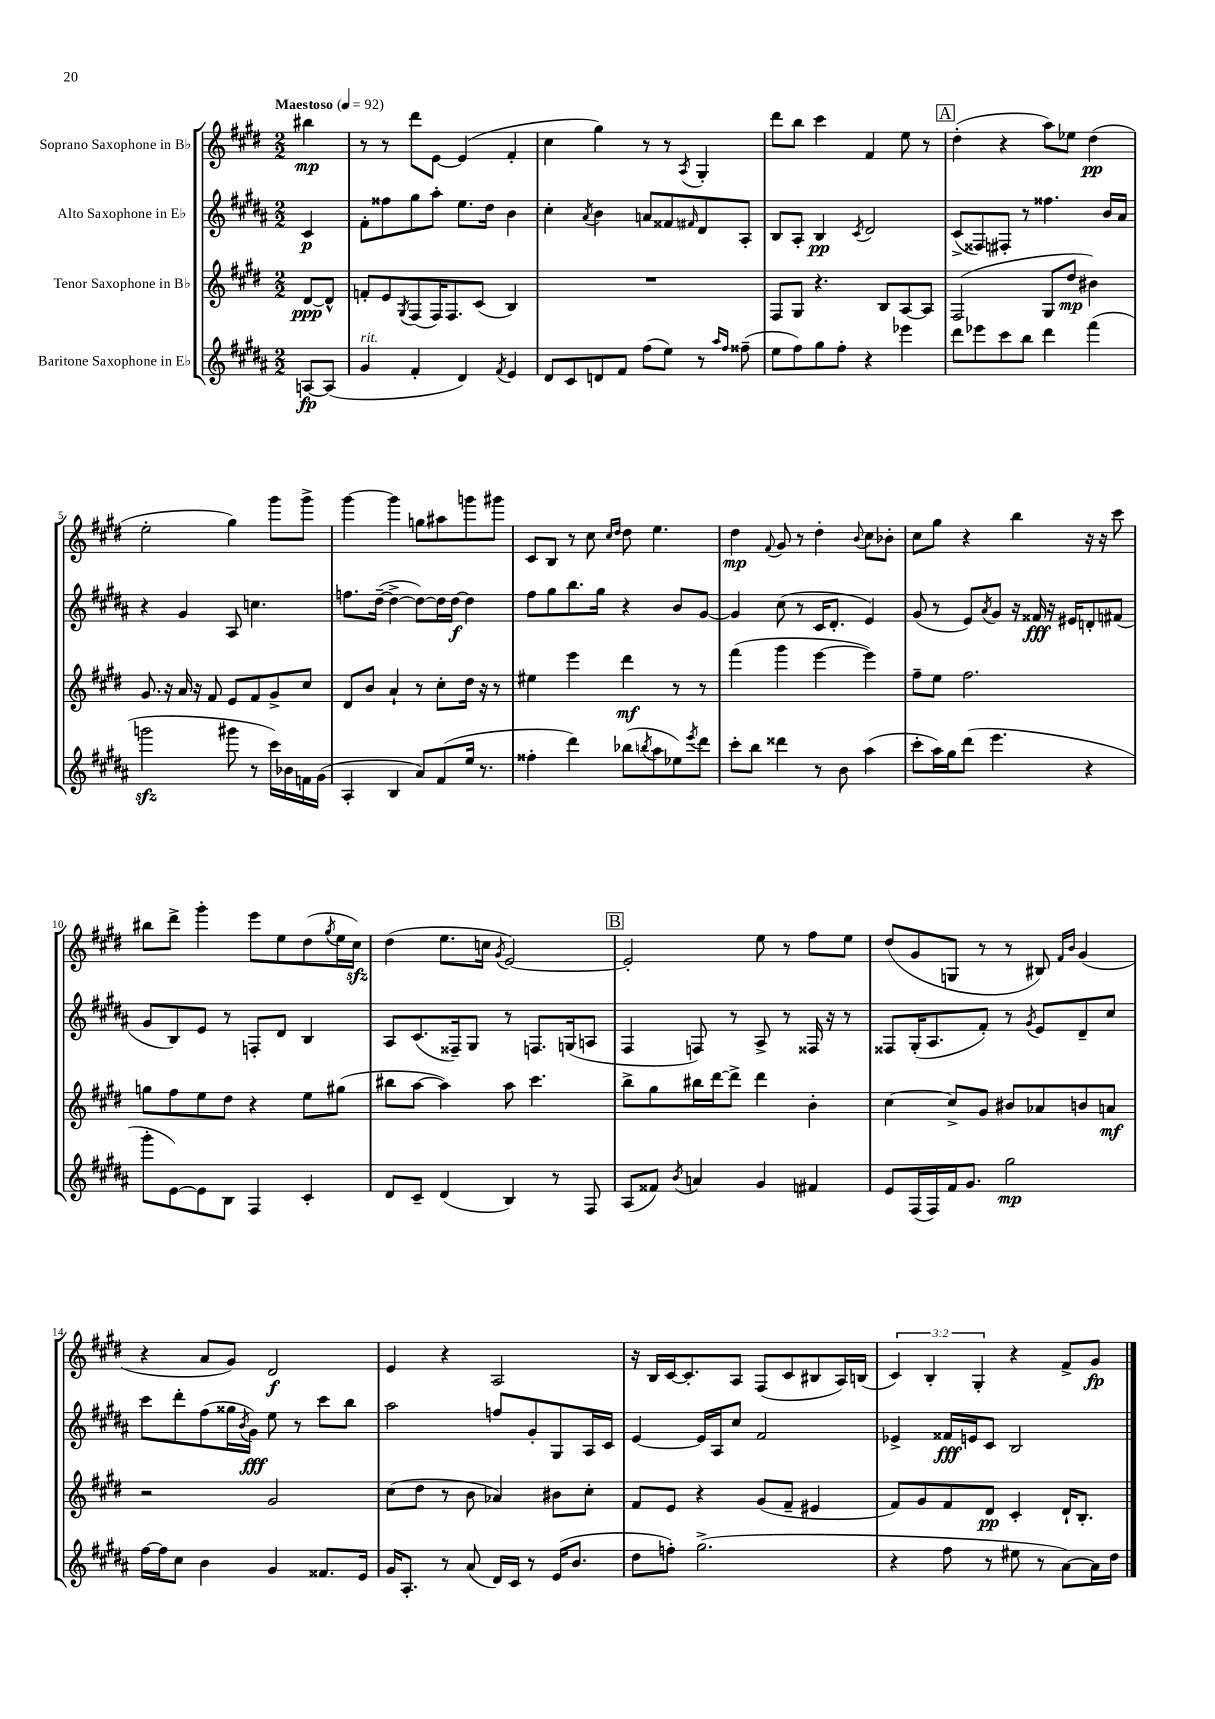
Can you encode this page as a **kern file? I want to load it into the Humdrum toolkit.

**kern	**kern	**kern	**kern
*staff4	*staff3	*staff2	*staff1
*clefG2	*clefG2	*clefG2	*clefG2
*k[f#c#g#d#a#]	*k[f#c#g#d#]	*k[f#c#g#d#a#]	*k[f#c#g#d#]
*M2/2	*M2/2	*M2/2	*M2/2
*MM92	*MM92	*MM92	*MM92
[8A	[8d#	4c#	4bb#
(8A]	8d#^^]	.	.
=	=	=	=
4g#	8f'	8f#'	8r
.	8e	8ff##	8r
.	8qG#	.	.
4f#'	(8F#	8gg#	8ddd#
.	16F#)	8aa#'	[8e
.	8.F#	.	.
4d#)	.	8.ee	(4e]
.	(8c#	.	.
.	.	16dd#	.
8qf#	.	.	.
4e	4B)	4b	4f#'
=	=	=	=
8d#	1r	4cc#'	4cc#
8c#	.	.	.
.	.	8qa#	.
8d	.	4b	4gg#)
8f#	.	.	.
(8ff#	.	8a	8r
8ee)	.	8f##	8r
.	.	16qqf#	8qA
8r	.	8d#	4G#'
16qqaa#	.	.	.
16qqff#	.	.	.
(8ff##~	.	8A#'	.
=	=	=	=
8ee	8F#	8B	8ddd#
8ff#)	8G#	8A#'	8bb
8gg#	4.r	4B	4ccc#
8ff#'	.	.	.
.	.	8qc#	.
4r	.	2d#	4f#
.	8B	.	.
4eee-	[8A	.	8ee
.	8A]	.	8r
=	=	=	=
8ddd#	(2F#	(8c#^	(4dd#'
8eee-	.	8F##)	.
8ccc#	.	8F#'	4r
8bb	.	8r	.
4ddd#	8G#	4.ff##	8aa)
.	8dd#	.	8ee-
(4fff#	4b#)	.	(4dd#
.	.	16b	.
.	.	16a#	.
=	=	=	=
2ggg	8.g#	4r	2ee'
.	16r	.	.
.	16a	4g#	.
.	16r	.	.
.	8f#	.	.
8ggg#	8e	8A#	4gg#)
8r	8f#	4.cc	.
16ccc#)	8g#^	.	8ggg#
16b-	.	.	.
16f	8cc#	.	8ggg#^
(16g#	.	.	.
=	=	=	=
4A#'	8d#	8.ff	[4ggg#
.	8b	.	.
.	.	([16dd#~	.
4B	4a`	4dd#^_	4ggg#]
8a#)	8r	8dd#_)	8gg
(8f#	8cc#'	16dd#]	8aa#
.	.	[16dd#	.
16ee	16dd#	4dd#]	8ggg
8.r	16r	.	.
.	8r	.	8ggg#
=	=	=	=
4ff##'	4ee#	8ff#	8c#
.	.	8gg#	8B
4ddd#)	4eee	8.bb	8r
.	.	.	8cc#
.	.	16gg#	.
.	.	.	16qqcc#
.	.	.	16qqdd#
(8bb-	4ddd#	4r	8dd#
8qbb	.	.	.
8aa#	.	.	4.ee
8ee-)	8r	8b	.
8qeee	.	.	.
8ddd#	8r	[8g#	.
=	=	=	=
8ccc#'	(4fff#	4g#]	4dd#
8bb	.	.	.
.	.	.	8qqf#
4ddd##	4ggg#	(8cc#	8g#
.	.	8r	8r
8r	[4eee	16c#	4dd#'
.	.	8.d#'	.
8b	.	.	.
.	.	.	8qqb
(4aa#	4eee])	4e)	8cc#
.	.	.	8b-'
=	=	=	=
8ccc#'	8ff#~	(8g#	8cc#
16aa#)	8ee	8r	8gg#
16gg#	.	.	.
(8ddd#	2.ff#	8e)	4r
.	.	8qa#	.
4.eee	.	8g#	.
.	.	16r	4bb
.	.	16f##	.
.	.	16r	.
.	.	16e#	.
4r	.	8d'	16r
.	.	.	16r
.	.	(8f#	8ccc#
=	=	=	=
8ggg#'	8gg	8g#	8bb#
[8e)	8ff#	8B)	8ddd#^
8e]	8ee	8e	4ggg#'
8B	8dd#	8r	.
4F#	4r	8F'	8eee
.	.	8d#	8ee
4c#'	8ee	4B	(8dd#
.	.	.	8qgg#
.	(8gg#	.	16ee
.	.	.	16cc#)
=	=	=	=
8d#	8bb#	8A#	(4dd#
8c#~	[8aa	(8.c#	.
(4d#	4aa])	.	8.ee
.	.	16F##~)	.
.	.	8G#	.
.	.	.	16cc
.	.	.	8qg#
4B)	8aa	8r	[2e)
.	4.ccc#	8.F	.
8r	.	.	.
.	.	(16G	.
8F#	.	8A	.
=	=	=	=
(8A#	8bb^	4F#	2e']
8f##)	8gg#	.	.
8qb	.	.	.
4a	16bb#	8F)	.
.	[16ddd#	.	.
.	8ddd#^]	8r	.
4g#	4ddd#	8A#^	8ee
.	.	8r	8r
4f#	4b'	16F##	8ff#
.	.	16r	.
.	.	8r	8ee
=	=	=	=
8e	[4cc#	8F##	(8dd#
(16F#	.	(16G#'	8g#
16F#)	.	8.A#	.
16f#	8cc#^]	.	8G
8.g#	.	.	.
.	8g#	8f#')	8r
2gg#	8b#	8r	8r
.	.	8qg#	.
.	8a-	8e	8B#)
.	.	.	16qqf#
.	.	.	16qqb
.	8b	8d#~	(4g#
.	8a	8cc#	.
=	=	=	=
[16ff#	2r	8ccc#	4r
16ff#]	.	.	.
8cc#	.	8ddd#'	.
4b	.	(8ff#	8a
.	.	16gg##	8g#)
.	.	8qb	.
.	.	16g#)	.
4g#	2g#	8ee	2d#
.	.	8r	.
8.f##	.	8ccc#	.
.	.	8bb	.
16e	.	.	.
=	=	=	=
16g#	(8cc#	2aa#	4e
8.A#'	.	.	.
.	8dd#	.	.
8r	8r	.	4r
(8a#	8b	.	.
16d#)	4a-)	8ff	2A
16c#	.	.	.
8r	.	8g#'	.
(16e	8b#	8G#	.
8.b	.	.	.
.	8cc#'	16A#	.
.	.	16c#	.
=	=	=	=
8dd#	8f#	[4e	16r
.	.	.	16B
8ff')	8e	.	[16c#
.	.	.	8.c#']
(2.gg#^	4r	16e]	.
.	.	16A#	.
.	.	8cc#	8A
.	(8g#	2f#	(8F#
.	8f#~	.	8c#
.	4e#	.	8B#
.	.	.	16A)
.	.	.	(16B
=	=	=	=
4r	8f#)	4e-^	6c#)
.	8g#	.	.
.	.	.	6B'
8ff#	8f#	16f##	.
.	.	16e	.
.	.	.	6G#'
8r	8d#	8c#	.
8ee#	4c#'	2B	4r
8r	.	.	.
[8a#)	16d#`	.	8f#^
.	8.B'	.	.
16a#]	.	.	8g#
16dd#	.	.	.
==	==	==	==
*-	*-	*-	*-
